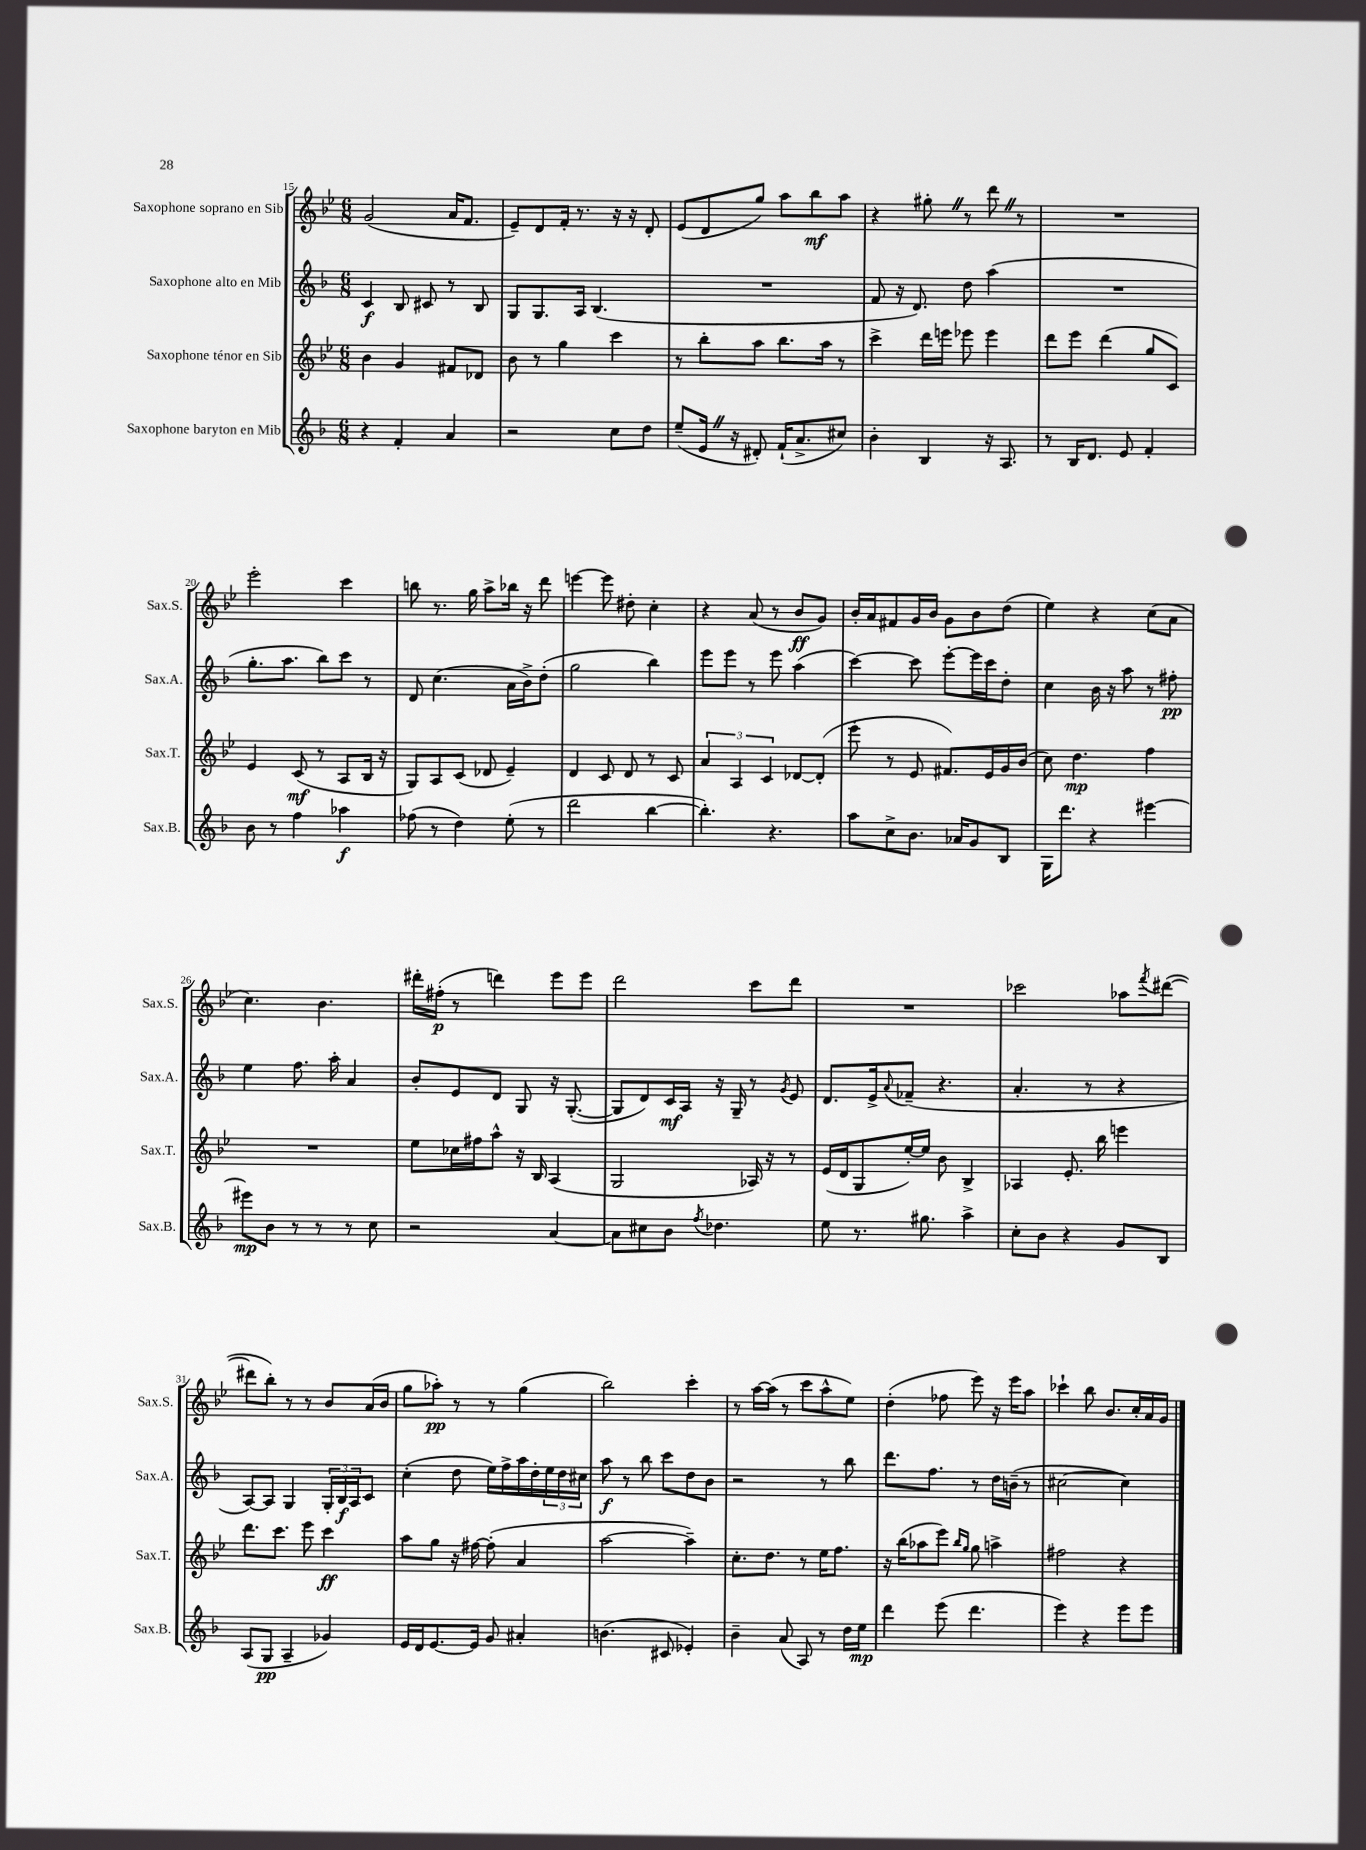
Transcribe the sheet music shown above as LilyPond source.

<<
\new StaffGroup <<
\new Staff = "s0" \with { instrumentName = "Saxophone soprano en Sib" shortInstrumentName = "Sax.S." } {
    \clef treble \key bes \major \numericTimeSignature \time 6/8
    g'2( a'16 f'8. |
    ees'8--) d'8 f'16-. r8. r16 r16 d'8-. |
    ees'8( d'8 g''8) a''8 bes''8\mf a''8 |
    r4 gis''8-. \once \override BreathingSign.text = \markup { \musicglyph "scripts.caesura.straight" } \breathe r8 d'''8 \once \override BreathingSign.text = \markup { \musicglyph "scripts.caesura.straight" } \breathe r8 |
    R2. |
    ees'''2-. c'''4 |
    b''8 r8. g''16 a''8-> bes''16 r16 d'''8 |
    e'''4~ e'''8 dis''8-. c''4-. |
    r4 a'8( r8 bes'8\ff g'8) |
    bes'16-. a'16 fis'8 g'16 bes'16 g'8 bes'8 d''8( |
    ees''4) r4 c''8( a'8 |
    c''4.) bes'4. |
    dis'''16-. fis''16-.\p( r8 d'''4) ees'''8 ees'''8 |
    d'''2 c'''8 d'''8 |
    R2. |
    ces'''2 aes''8 \acciaccatura { f'''8 } dis'''8~( |
    dis'''8 bes''8-.) r8 r8 bes'8 a'16( bes'16 |
    g''8 aes''8-.\pp) r8 r8 g''4( |
    bes''2) c'''4-. |
    r8 a''16~ a''16( r8 c'''8 a''8-^ ees''8) |
    d''4-.( fes''8 ees'''8) r16 ees'''16 a''8 |
    ces'''4-! bes''8 bes'8. c''16-. a'16 g'16 \bar "|." |
}
\new Staff = "s1" \with { instrumentName = "Saxophone alto en Mib" shortInstrumentName = "Sax.A." } {
    \clef treble \key f \major \numericTimeSignature \time 6/8
    c'4\f bes8 cis'8 r8 bes8 |
    g8 g8. a16 bes4.( |
    R2. |
    f'8 r16 d'8.) d''8 a''4( |
    R2. |
    g''8.-. a''8. bes''8) c'''8 r8 |
    d'8 c''4.( a'16 bes'16->) d''8-.( |
    g''2 bes''4) |
    e'''8 e'''8 r8 e'''8 a''4( |
    c'''4~) c'''8 e'''8~-. e'''16 c'''16 d''8-. |
    c''4 bes'16 r16 a''8 r8 fis''8-.\pp |
    e''4 f''8. a''16-. a'4 |
    bes'8-. e'8 d'8 g8 r16 g8.~-.( |
    g8 d'8) c'16\mf a16 r16 g16-- r8 \acciaccatura { g'8 } e'8 |
    d'8. e'16-> \appoggiatura { a'8 } fes'8--( r4. |
    a'4.-. r8 r4 |
    a8~) a8 g4 \tuplet 3/2 { g16-. bes16\f a16 } c'8 |
    c''4-.( d''8 e''16) f''16-> a''16 d''16-. \tuplet 3/2 { e''16 d''16 cis''16 } |
    a''8\f r8 bes''8 c'''8 d''8 bes'8 |
    r2 r8 bes''8 |
    d'''8. f''8. r8 d''16 b'16--( r8 |
    cis''2~ cis''4) \bar "|." |
}
\new Staff = "s2" \with { instrumentName = "Saxophone ténor en Sib" shortInstrumentName = "Sax.T." } {
    \clef treble \key bes \major \numericTimeSignature \time 6/8
    bes'4 g'4 fis'8 des'8 |
    bes'8 r8 g''4 c'''4 |
    r8 bes''8-. a''8 bes''8. a''16 r8 |
    c'''4-> d'''16 e'''16 ees'''8 ees'''4 |
    d'''8 ees'''8 d'''4( g''8 c'8) |
    ees'4 c'8\mf( r8 a8 bes16 r16 |
    g8) a8 c'8( des'8 ees'4--) |
    d'4 c'8 d'8 r8 c'8 |
    \tuplet 3/2 { a'4 a4 c'4 } des'8~ des'8-.( |
    ees'''8-. r8 ees'8 fis'8.) ees'16 g'16 bes'16( |
    c''8) d''4.\mp f''4 |
    R2. |
    ees''8 ces''16 fis''16 a''8-^ r16 bes16 a4( |
    g2 aes16) r16 r8 |
    ees'16( d'16 g8 ees''16~-.) ees''16 bes'8 bes4-> |
    aes4 ees'8.-. bes''16 e'''4 |
    d'''8. c'''8. ees'''8 c'''4\ff |
    a''8 g''8 r16 fis''16~ fis''8-.( a'4 |
    a''2~ a''4--) |
    c''8.-. d''8. r8 ees''16 f''8. |
    r16 bes''16( aes''8 ees'''8) \grace { bes''16 g''16 } g''8 a''4-> |
    fis''2 r4 \bar "|." |
}
\new Staff = "s3" \with { instrumentName = "Saxophone baryton en Mib" shortInstrumentName = "Sax.B." } {
    \clef treble \key f \major \numericTimeSignature \time 6/8
    r4 f'4-. a'4 |
    r2 c''8 d''8 |
    e''8--( e'16 \once \override BreathingSign.text = \markup { \musicglyph "scripts.caesura.straight" } \breathe r16 dis'8-.) f'16-!( a'8.-> cis''8) |
    bes'4-. bes4 r16 a8. |
    r8 bes16 d'8. e'8 f'4-. |
    bes'8 r8 f''4 aes''4\f |
    fes''8( r8 d''4) e''8-.( r8 |
    d'''2 bes''4~ |
    bes''4.-.) r4. |
    a''8 c''8-> bes'8. aes'16 g'8 bes8 |
    g16 d'''8. r4 eis'''4~ |
    eis'''8\mp bes'8 r8 r8 r8 c''8 |
    r2 a'4~ |
    a'8 cis''8 bes'8 \acciaccatura { f''8 } des''4. |
    e''8 r8. gis''8. a''4-> |
    c''8-. bes'8 r4 g'8 bes8 |
    a8( g8\pp a4-- ges'4) |
    e'16 d'16 e'8.~ e'16 g'8 ais'4-. |
    b'4.( cis'8 ees'4-.) |
    bes'4-- a'8( a8) r8 d''16 e''16\mp |
    d'''4 e'''8( d'''4. |
    e'''4) r4 e'''8 e'''8 \bar "|." |
}
>>
>>
\layout { \context { \Score currentBarNumber = #15 } }
